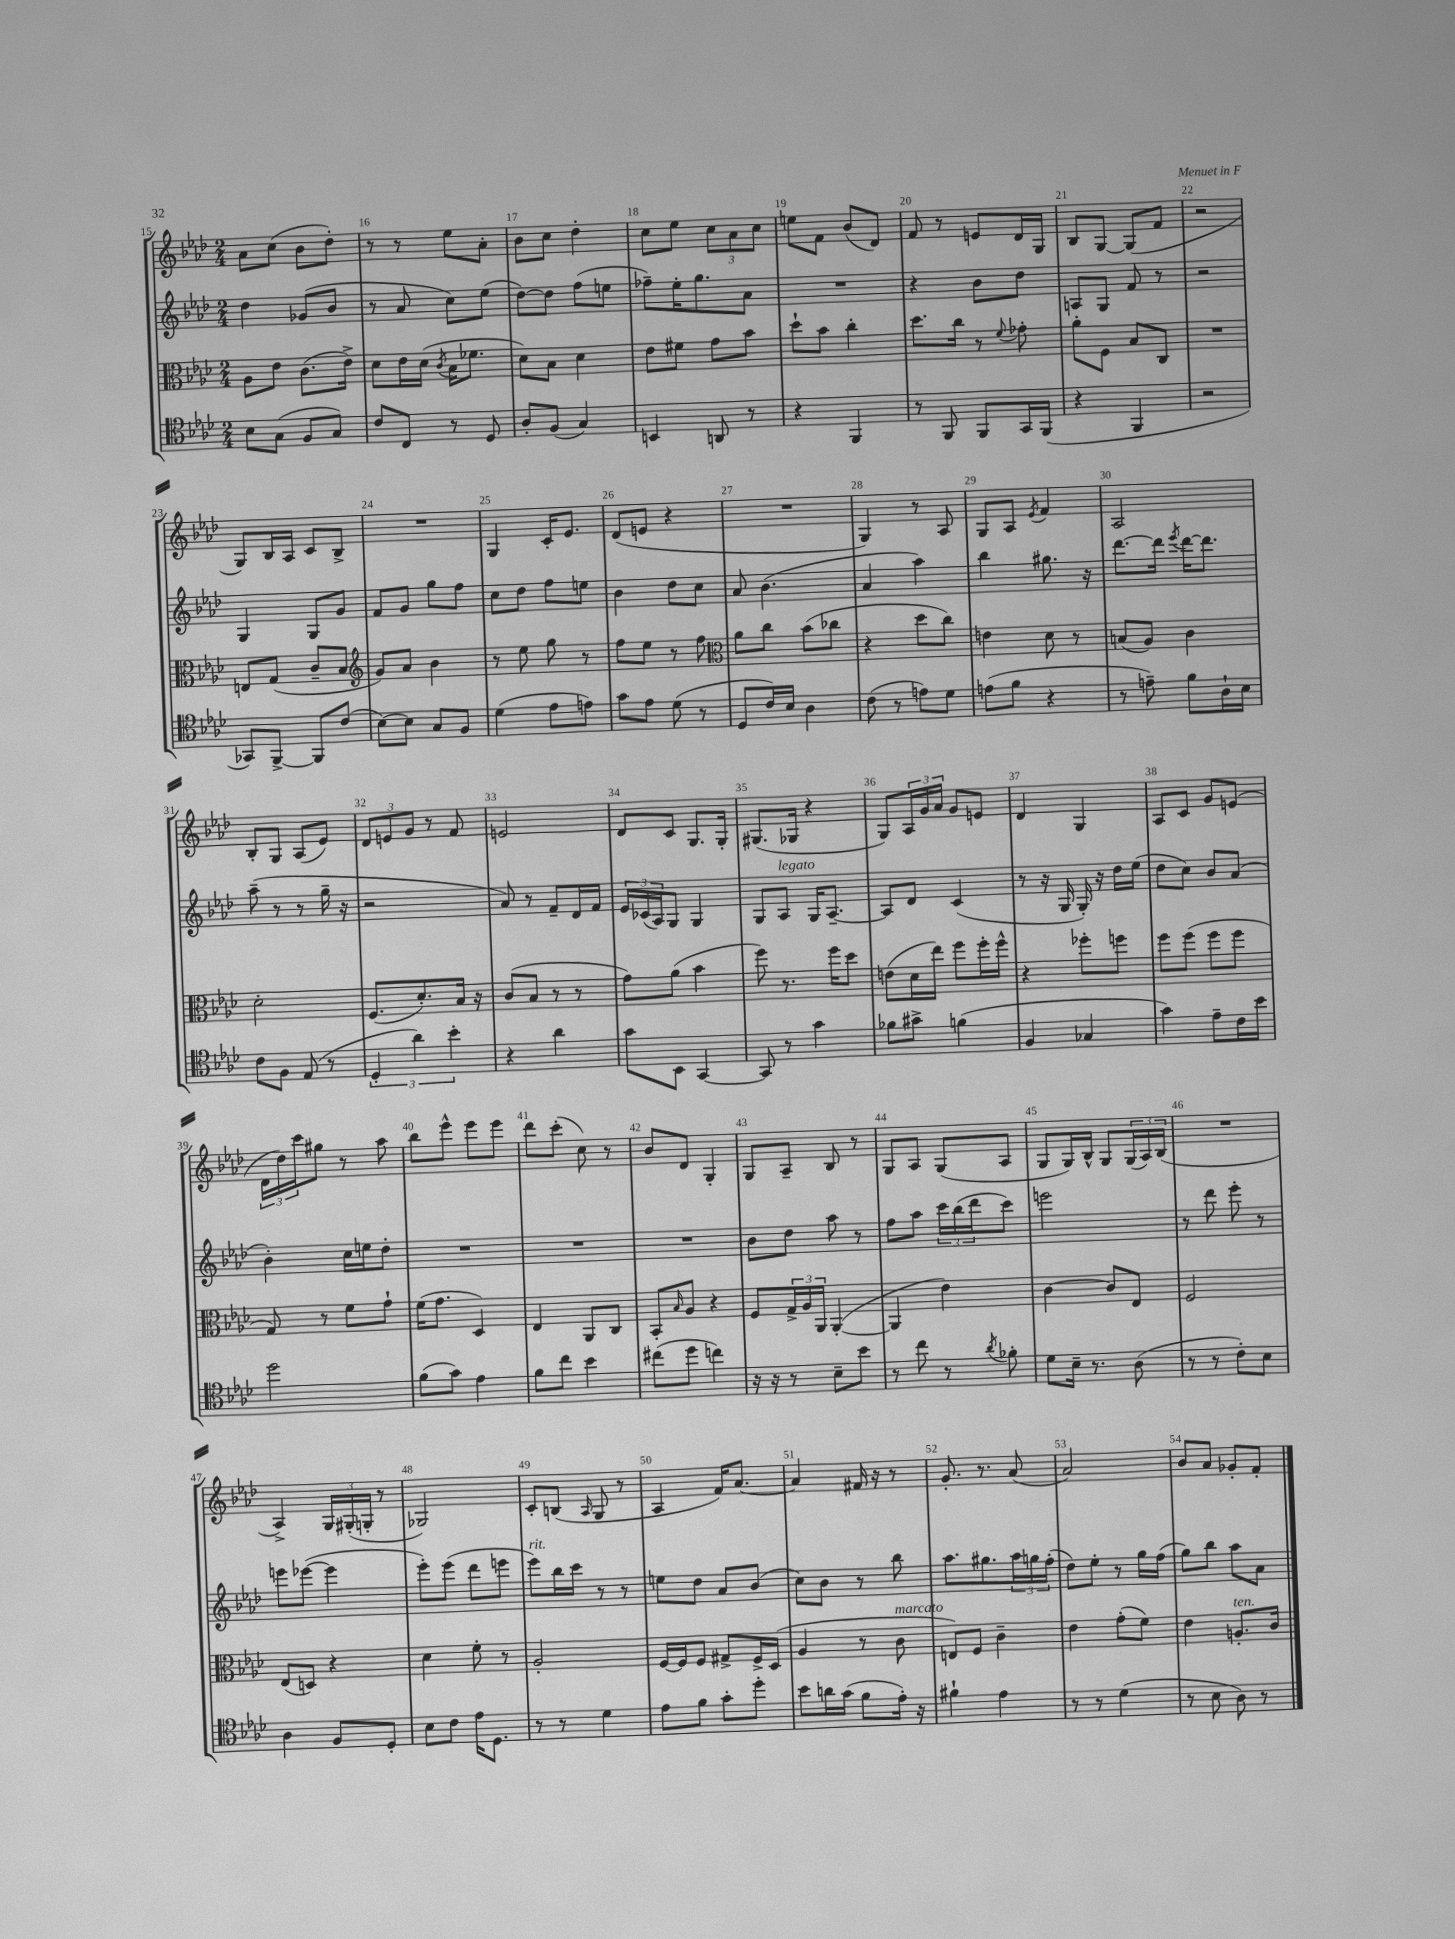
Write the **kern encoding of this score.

**kern	**kern	**kern	**kern
*staff4	*staff3	*staff2	*staff1
*clefC4	*clefC3	*clefG2	*clefG2
*k[b-e-a-d-]	*k[b-e-a-d-]	*k[b-e-a-d-]	*k[b-e-a-d-]
*M2/4	*M2/4	*M2/4	*M2/4
8B-	8A-	4dd-	8a-
(8G	8e-	.	(8cc
8F	(8.c	(8g-	8b-
8G)	.	8b-	8dd-')
.	16e-^)	.	.
=	=	=	=
8c	8d-	8r	8r
8C	16e-	8a-	8r
.	(16d-	.	.
.	8qc	.	.
8r	16B-	8cc)	8ee-
.	8.f-	.	.
8D-	.	(8ee-	8a-'
=	=	=	=
8A-'	8d-)	[8dd-)	8b-
(8F	8B-	8dd-]	8cc
4G)	4d-	(8ff	4dd-'
.	.	8ee	.
=	=	=	=
4BB	8e-	8ff-~)	8cc
.	8f#	16ee-'	8ee-
.	.	8.gg	.
8AA	8g	.	12cc
.	.	.	12a-
8r	8b-	8a-	.
.	.	.	12cc
=	=	=	=
4r	8dd-`	2r	8ee
.	8b-	.	8f
4FF	4cc'	.	(8b-
.	.	.	8d-)
=	=	=	=
8r	8.dd-	4r	8f
8FF	.	.	8r
.	16cc	.	.
8FF	8r	8b-	8e
.	8qqf	.	.
16GG	8g-'	8dd-	16d-
(16FF	.	.	16G
=	=	=	=
4r	8a-'	8A	8B-
.	8F	8G	[8G
4FF	8B-	8f	(8G]
.	8C	8r	8f
=	=	=	=
2r	2r	2r	2r
=	=	=	=
8GG-)	8E	4G	8G)
[8FF^	(8G	.	16B-
.	.	.	16A-
8FF]	8c~	8G	8c
(8c	8B-	8g	8B-^
=	=	=	=
*	*clefG2	*	*
[8B-)	8g)	8f	2r
8B-]	8a-	8g	.
8G	4b-	8gg	.
8F	.	8ff	.
=	=	=	=
(4d-	8r	8cc	4G
.	8ee-	8dd-	.
8e-	8gg	8ff	16c'
.	.	.	8.e-
8e)	8r	8ee	.
=	=	=	=
8g	8ff	4b-	(8d-
8e-	8ee-	.	8e
(8d-	8r	8dd-	4r
8r	8ff	8cc	.
=	=	=	=
*	*clefC3	*	*
8D-	8a-	8a-	2r
16c)	8cc	(4.b-	.
16B-	.	.	.
4A-	(8b-	.	.
.	8cc-	.	.
=	=	=	=
(8c	4r	4a-	4G)
8r	.	.	.
8e)	8dd-	4aa-)	8r
8d-	8cc)	.	8A-
=	=	=	=
(8e	4e	4bb-	8G
8f	.	.	8A-
.	.	.	8qe-
4r	8d-	8.gg#	4f
.	8r	.	.
.	.	16r	.
=	=	=	=
8r	(8B	[8.ddd-	2A-
8e~)	8A-)	.	.
.	.	16ddd-]	.
.	.	8qeee-	.
8f	4c	[16ddd-	.
.	.	8.ddd-]	.
16A-`	.	.	.
16B-	.	.	.
=	=	=	=
8c	2d-'	(8aa-~	8B-'
8F	.	8r	8G
(8E-	.	8r	(8A-
8r	.	16gg~	8e-)
.	.	16r	.
=	=	=	=
6D-'	(8.F	2r	12d-
.	.	.	12e
6a-)	.	.	12g
.	8.d-')	.	.
.	.	.	8r
6b-'	.	.	.
.	16B-	.	8f
.	16r	.	.
=	=	=	=
4r	(8c	8a-)	2e
.	8B-	8r	.
4a-	8r	8f~	.
.	8r	16d-	.
.	.	16f	.
=	=	=	=
8g	8g)	24e-	8d-
.	.	(24c-	.
.	.	24A-)	.
8BB-	(8a-	8G	8c
[4GG	4b-	4G	8.G
.	.	.	16G'
=	=	=	=
8GG]	8ff)	8G	(8.G#
8r	8.r	8A-	.
.	.	.	16G-
4g	.	16G	4r
.	16ff	[8.A-~	.
.	8dd-	.	.
=	=	=	=
8f-	(8e	8A-]	8G)
8g#^	16d-	8d-	24A-
.	.	.	24g
.	16ee-)	.	.
.	.	.	24a-
(4f	8ff	(4c	8g
.	16ff'	.	8e
.	16ff^^	.	.
=	=	=	=
4F	4r	8r	4d-
.	.	16r	.
.	.	16G	.
4G-	8ff-'	16G')	4G
.	.	16r	.
.	8ff	16dd-	.
.	.	(16ee-	.
=	=	=	=
4g)	8ff	8dd-	8A-
.	(8ff	8cc)	8c
8e-~	8ff	8b-	8g
16c	8ff	(8a-	(8e
16b-	.	.	.
=	=	=	=
2dd-	8G)	4b-')	24d-
.	.	.	24dd-)
.	.	.	24ccc
.	8r	.	8gg#
.	8f	16cc	8r
.	.	16ee	.
.	8g`	8dd-'	8aa-
=	=	=	=
(8f	(16f	2r	8bb-
.	8.g	.	.
8g)	.	.	8eee-^^
4e-	4D-)	.	8eee-
.	.	.	8eee-
=	=	=	=
8f	4E-	2r	8ddd-
8cc	.	.	(8ccc'
4b-	8AA-	.	8cc)
.	8C	.	8r
=	=	=	=
(8cc#	8BB-'	2r	8b-
.	16qqB-	.	.
8dd-	8A-	.	8d-
4cc)	4r	.	4G'
=	=	=	=
16r	8F	8b-	8G
16r	.	.	.
8r	24G^	8dd-	8A-~
.	24A-	.	.
.	24AA-	.	.
8B-~	([4AA-'	8aa-	8B-
8b-	.	8r	8r
=	=	=	=
8r	4AA-]	8ff	8G
8cc	.	8aa-	8A-
8r	4e-)	24ccc	(8G
.	.	(24bb-	.
.	.	24ddd-	.
8qa-	.	.	.
8f-'	.	8ccc)	8A-
=	=	=	=
8d-	[4c	2eee	8G
16B-~	.	.	16G)
8.r	.	.	16B-^^
.	8c]	.	8G
(8A-	8E-	.	(24G
.	.	.	24A-)
.	.	.	(24B-
=	=	=	=
8r	2F	8r	2r
8r	.	8ddd-	.
8c')	.	8eee-'	.
8B-	.	8r	.
=	=	=	=
4A-	(8E-	8eee	4A-^)
.	8D)	([8eee-	.
8F	4r	4eee-]	24G
.	.	.	(24G#'
.	.	.	24G'
8D-'	.	.	8r
=	=	=	=
8B-	4d-	8eee-')	2G-)
8c	.	(8eee-	.
16e-	8f'	8ddd-	.
8.D-	.	.	.
.	8r	8eee	.
=	=	=	=
8r	2A-'	8eee-)	8c'
8r	.	16bb-	(8B
.	.	16ccc	.
.	.	.	16qqA-
4d-	.	8r	8G
.	.	8r	8r
=	=	=	=
8e-	[16F	8ee	4A-
.	16F]	.	.
8f	8F	8dd-	.
8g'	8G#^	8a-	16f)
.	.	.	[8.a-
8dd-'	16F^	(8b-	.
.	(16D-	.	.
=	=	=	=
8b-	4A-	8cc)	4a-]
16a	.	8b-	.
(16g	.	.	.
8f	8r	8r	16f#
.	.	.	16r
16e-')	8c	8bb-	8r
16r	.	.	.
=	=	=	=
4f#`	8E)	8.aa-	8.g'
.	8F	.	.
.	.	8.gg#	8.r
4e-	4c~	.	.
.	.	24aa-	(8a-
.	.	24gg	.
.	.	(24ff'	.
=	=	=	=
8r	4e-	8dd-)	2a-)
8r	.	8ee-'	.
(4d-	(8g'	8r	.
.	8f)	16gg	.
.	.	(16ff	.
=	=	=	=
8r	4e-	8gg)	8b-
8B-	.	8bb-	8a-
8A-)	8.A'	8aa-	8g-'
8r	.	8a-	8f'
.	16c	.	.
==	==	==	==
*-	*-	*-	*-
